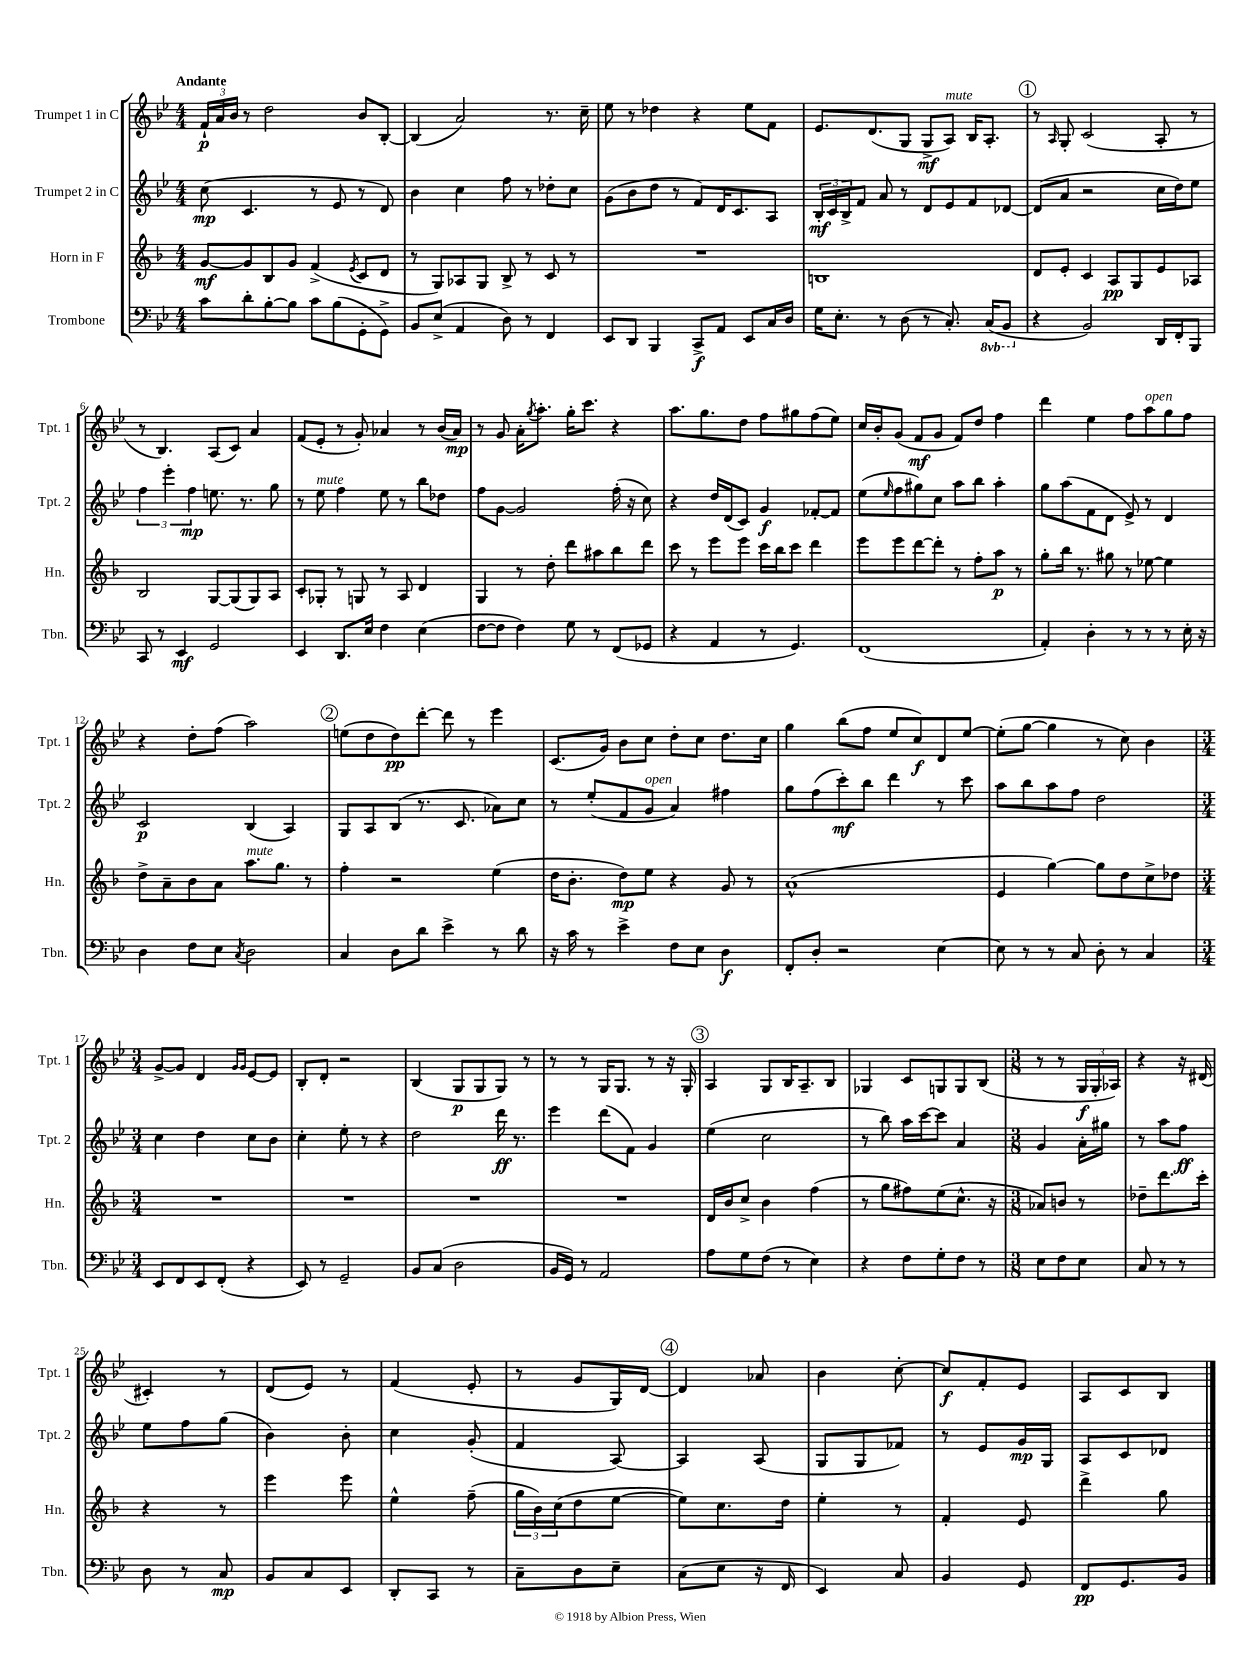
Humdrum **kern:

**kern	**kern	**kern	**kern
*staff4	*staff3	*staff2	*staff1
*clefF4	*clefG2	*clefG2	*clefG2
*k[b-e-]	*k[b-]	*k[b-e-]	*k[b-e-]
*M4/4	*M4/4	*M4/4	*M4/4
8c	[8g	(8cc	24f`
.	.	.	24a
.	.	.	24b-
8d'	8g]	4.c	8r
[8B-'	8B-	.	2dd
8B-]	8g	.	.
8c	(4f^	8r	.
(8B-	.	8e-	.
.	8qe	.	.
8GG'	8c	8r	8b-
8GG^)	8d	8d)	[8B-'
=	=	=	=
8BB-	8r	4b-	(4B-]
(8E-^	8G)	.	.
4AA	8A-	4cc	2a)
.	8G	.	.
8D)	8B-^	8ff	.
8r	8r	8r	.
4FF	8c	8dd-'	8.r
.	8r	8cc	.
.	.	.	16cc~
=	=	=	=
8EE-	1r	(8g	8ee-
8DD	.	8b-	8r
4BBB-	.	8dd	4dd-
.	.	8r	.
8CC^	.	8f)	4r
8AA	.	16d	.
.	.	8.c	.
8EE-	.	.	8ee-
16C	.	8A	8f
16D	.	.	.
=	=	=	=
16G	1B	24B-'	8.e-
.	.	24c	.
8.E-'	.	.	.
.	.	24B-^	.
.	.	8f	.
.	.	.	(8.d
8r	.	8a	.
(8D	.	8r	8G
8r	.	8d	8G^
8.C')	.	8e-	8A)
.	.	8f	16B-
(16CC	.	.	8.A'
8BBB-	.	[8d-	.
=	=	=	=
4r	8d	(8d-]	8r
.	.	.	16qqA
.	8e'	8a	8G'
2BB-)	4c	2r	(2c
.	8A	.	.
.	8G	.	.
16DD	8e	16cc	8A'
16FF'	.	16dd)	.
8BBB-	8A-	8ee-	8r
=	=	=	=
8CC	2B-	6ff	8r
8r	.	.	4.B-)
.	.	6eee-'	.
4EE-	.	.	.
.	.	6ff	.
2GG	[8G	8.ee	(8A
.	(8G]	.	8c)
.	.	8.r	.
.	8G)	.	4a
.	8A	8gg	.
=	=	=	=
4EE-	8c'	8r	(8f
.	8G-'	8ee-	8e-'
8.DD	8r	4ff	8r
.	8G	.	8g')
16E-	.	.	.
4F	8r	8ee-	4a-
.	8A	8r	.
(4E-	4d	8bb-	8r
.	.	8dd-	(16b-
.	.	.	16a-)
=	=	=	=
[8F	4G	8ff	8r
8F]	.	[8g	8g
4F)	8r	2g]	16a'
.	.	.	8qgg
.	.	.	8.aa'
.	8dd'	.	.
8G	8ddd	.	16gg'
.	.	.	8.ccc
8r	8aa#	.	.
(8FF	8bb-	(16ff'	4r
.	.	16r	.
8GG-	8ddd	8cc)	.
=	=	=	=
4r	8ccc	4r	8.aa
.	8r	.	.
.	.	.	8.gg
4AA	8eee	16dd	.
.	.	(16d	.
.	8eee	8c)	8dd
8r	16ccc	4g	8ff
.	16bb-	.	.
4.GG)	8ccc	.	8gg#
.	4ddd	[8f-'	(8ff
.	.	8f-]	8ee-)
=	=	=	=
(1FF	8eee	(8ee-	16cc
.	.	.	16b-'
.	.	16qqee-	.
.	8eee	8ff	(8g
.	[8ddd	8gg#)	8f
.	8ddd']	8cc	8g
.	8r	8aa	8f)
.	8ff'	8bb-	8dd
.	8aa	4aa'	4ff
.	8r	.	.
=	=	=	=
4AA')	8gg'	8gg	4ddd
.	16bb-	(8aa	.
.	8.r	.	.
4D'	.	8f	4ee-
.	8gg#	8d	.
8r	8r	8e-^)	8ff
8r	[8ee-	8r	8aa
8r	4ee-]	4d	8gg
16E-'	.	.	8ff
16r	.	.	.
=	=	=	=
4D	8dd^	2c	4r
.	8a~	.	.
8F	8b-	.	8dd'
8E-	8a	.	(8ff
8qC	.	.	.
2D	8.aa	(4B-	2aa)
.	8.gg	.	.
.	.	4A)	.
.	8r	.	.
=	=	=	=
4C	4ff'	8G	(8ee
.	.	8A	8dd
8D	2r	(8B-	8dd)
8d	.	8.r	[8ddd'
4e-^	.	.	8ddd]
.	.	8.c	.
.	.	.	8r
8r	(4ee	8a-)	4eee-
8d	.	8cc	.
=	=	=	=
16r	16dd	8r	(8.c
16c	8.b-'	.	.
8r	.	(8ee-'	.
.	.	.	16g)
4e-^	8dd)	8f	8b-
.	8ee	8g	8cc
8F	4r	4a)	8dd'
8E-	.	.	8cc
4D	8g	4ff#	8.dd
.	8r	.	.
.	.	.	16cc
=	=	=	=
8FF'	(1a^^	8gg	4gg
8D'	.	(8ff	.
2r	.	8ccc')	(8bb-
.	.	8bb-	8ff
.	.	4ddd	8ee-
.	.	.	8cc)
[4E-	.	8r	8d
.	.	8ccc	[8ee-
=	=	=	=
8E-]	4e	8aa	(8ee-']
8r	.	8bb-	[8gg
8r	[4gg)	8aa	4gg]
8C	.	8ff	.
8D'	8gg]	2dd	8r
8r	8dd	.	8cc)
4C	8cc^	.	4b-
.	8dd-	.	.
=	=	=	=
*M3/4	*M3/4	*M3/4	*M3/4
8EE-	2.r	4cc	[8g^
8FF	.	.	8g]
8EE-	.	4dd	4d
(8FF'	.	.	.
.	.	.	16qqg
.	.	.	16qqg
4r	.	8cc	[8e-
.	.	8b-	8e-]
=	=	=	=
8EE-)	2.r	4cc'	8B-'
8r	.	.	8d'
2GG~	.	8ee-'	2r
.	.	8r	.
.	.	4r	.
=	=	=	=
8BB-	2.r	2dd	(4B-
(8C	.	.	.
2D	.	.	8G
.	.	.	8G
.	.	16ddd	8G)
.	.	8.r	.
.	.	.	8r
=	=	=	=
16BB-	2.r	4eee-	8r
16GG)	.	.	.
8r	.	.	8r
2AA	.	(8ddd	16G
.	.	.	8.G
.	.	8f)	.
.	.	4g	8r
.	.	.	16r
.	.	.	16G'
=	=	=	=
8A	16d	(4ee-	4A
.	16b-	.	.
8G	8cc^	.	.
(8F	4b-	2cc	8G
8r	.	.	16B-
.	.	.	8.A~
4E-)	(4ff	.	.
.	.	.	8B-
=	=	=	=
4r	8r	8r	4G-
.	8gg	8bb-)	.
8F	8ff#)	16aa	8c
.	.	[16ccc	.
8G'	(8ee	8ccc]	8G
8F	8.cc^^	4a	8G
8r	.	.	(8B-
.	16r	.	.
=	=	=	=
*M3/8	*M3/8	*M3/8	*M3/8
8E-	8a-)	4g	8r
8F	8b	.	8r
8E-	8r	16a'	24G
.	.	.	24G'
.	.	16gg#	.
.	.	.	24A-)
=	=	=	=
8C	8dd-~	8r	4r
8r	8.ddd	8aa	.
8r	.	8ff	16r
.	16ccc'	.	(16d#
=	=	=	=
8D	4r	8ee-	4c#')
8r	.	8ff	.
8C	8r	(8gg	8r
=	=	=	=
8BB-	4eee	4b-)	(8d
8C	.	.	8e-)
8EE-	8eee	8b-'	8r
=	=	=	=
8DD'	4ee^^	4cc	(4f
8CC	.	.	.
8r	(8ff~	(8g'	8e-'
=	=	=	=
8C~	24gg	4f	8r
.	24b-)	.	.
.	(24cc	.	.
8D	8dd	.	8g
8E-~	[8ee	[8A)	16G)
.	.	.	[16d
=	=	=	=
(8C	8ee])	4A]	4d]
8E-	8.cc	.	.
16r	.	(8A	8a-
16FF	16dd	.	.
=	=	=	=
4EE-)	4ee'	8G	4b-
.	.	8G	.
8C	8r	8f-)	[8cc'
=	=	=	=
4BB-	4f'	8r	8cc]
.	.	8e-	8f'
8GG	8e	16g	8e-
.	.	16G	.
=	=	=	=
8FF	4ddd^	8A	8A
8.GG	.	8c	8c
.	8gg	8d-	8B-
16BB-	.	.	.
==	==	==	==
*-	*-	*-	*-
